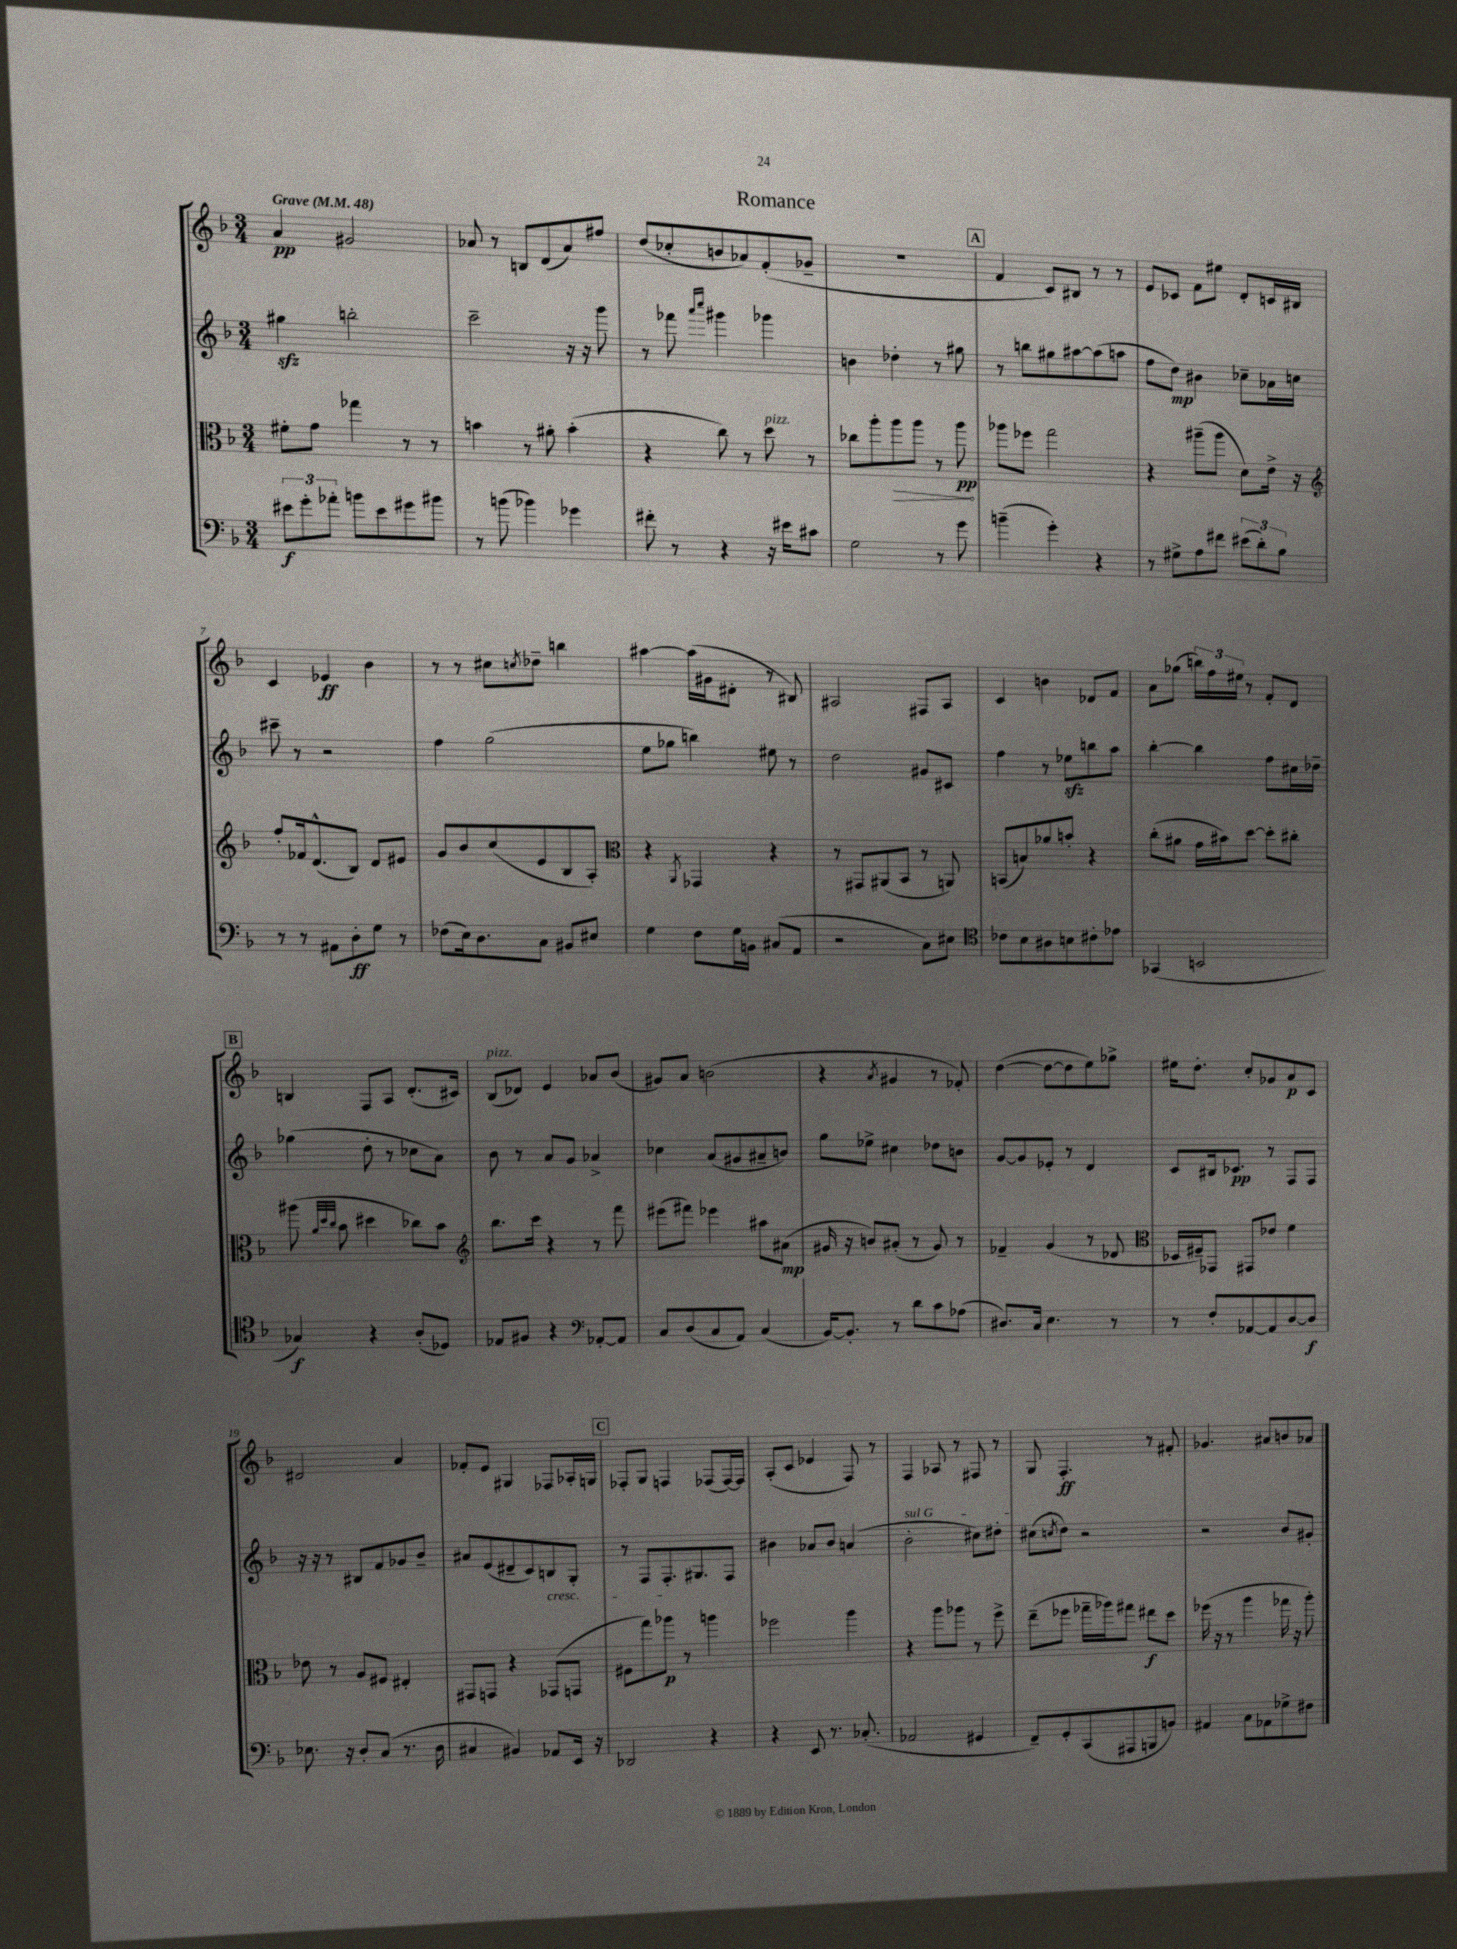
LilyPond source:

\header { title = "Romance" }
<<
\new StaffGroup <<
\new Staff = "s0" {
    \clef treble \key f \major \numericTimeSignature \time 3/4 \tempo "Grave" 4 = 48
    a'4\pp gis'2 |
    aes'8 r8 b8 d'8( aes'8) fis''8 |
    d''8( ces''8-. b'8 aes'8) f'8-.( ges'8-- |
    R2. |
    \mark \markup { \box "A" } f'4 c'8) bis8 r8 r8 |
    e'8 ces'8 f'8 eis''8 d'8-. c'16 bis16 |
    c'4 ees'4\ff bes'4 |
    r8 r8 cis''8 \acciaccatura { c''8 } des''8-- b''4 |
    ais''4~ ais''16( gis'16 dis'8-. r8 bis8) |
    ais2 fis8 ais8 |
    c'4 b'4 des'8 f'8 |
    a'8 ges''8( \tuplet 3/2 { b''16) f''16 eis''16 } r8 f'8-. d'8 |
    \mark \markup { \box "B" } b4 f8 a8 d'8.-.( cis'16) |
    bes8^\markup { \italic "pizz." }( des'8) e'4 aes'8 bes'8( |
    gis'8) a'8 b'2( |
    r4 \acciaccatura { a'8 } gis'4 r8 fes'8-.) |
    d''4~( d''8~ d''8 e''8) ges''8-> |
    eis''16 d''8.-. c''8-. ges'8 a'8\p c'8 |
    dis'2 a'4 |
    fes'8-. e'8 gis4 fes8 aes16-. g16 |
    \mark \markup { \box "C" } fes8-. g8 f4 fes8( fes16~) fes16 |
    a8-.( c'8 ees'4 f8) r8 |
    f4 aes8 r8 fis8 r8 |
    g8 f4.-.\ff r8 fis'8-. |
    ges'4. ais'8 b'8 aes'8 \bar "|." |
}
\new Staff = "s1" {
    \clef treble \key f \major \numericTimeSignature \time 3/4
    gis''4\sfz b''2-. |
    c'''2-- r16 r16 g'''8 |
    r8 fes'''8 \grace { a'''16 c''''16 } gis'''4 ges'''4 |
    b'4 des''4-. r8 gis''8 |
    \mark \markup { \box "A" } r8 b''8 gis''8 ais''8~ ais''8( a''8 |
    f''8 d''8\mp) bis'4 ces''8-- aes'16 c''16 |
    cis'''8-- r8 r2 |
    f''4 g''2( |
    e''8 ges''8 b''4) eis''8 r8 |
    d''2 gis'8 cis'8 |
    f''4 r8 ees''8\sfz b''8 a''8 |
    bes''4~-. bes''4 f''8 cis''16 des''16-- |
    \mark \markup { \box "B" } ges''4( d''8-. r8 ces''8 a'8) |
    bes'8 r8 a'8 g'8 aes'4-> |
    ces''4 a'8( gis'8 ais'8-- b'8) |
    g''8 ees''8-> cis''4 des''8 b'8 |
    g'8~ g'8 ees'8-. r8 d'4 |
    c'8 bis16 ces'8.\pp r8 f8 f8 |
    r16 r16 r8 bis8 f'8 ges'8 bes'8-- |
    ais'8 e'8( dis'8-- c'8) b8\cresc g8-. |
    \mark \markup { \box "C" } r8 f8 f8.-.\! gis8. f8 |
    bis'4 aes'8 bis'8 a'4( |
    \once \override TextSpanner.bound-details.left.text = \markup { \italic "sul G" } bes'2-.\startTextSpan cis''8) dis''8-. |
    cis''8( \acciaccatura { c''8 } d''8\stopTextSpan) r2 |
    r2 bes'8 gis'8-. \bar "|." |
}
\new Staff = "s2" {
    \clef alto \key f \major \numericTimeSignature \time 3/4
    fis'8-. g'8 ges''4 r8 r8 |
    b'4 r8 ais'8-. b'4-.( |
    r4 c''8) r8 d''8^\markup { \italic "pizz." } r8 |
    ces''8 a''8-. \once \override Hairpin.circled-tip = ##t a''8\> a''8 r8 a''8\pp\! |
    \mark \markup { \box "A" } aes''8 fes''8 g''2 |
    r4 ais''8--( ais''8 d'8) e'16-> r16 |
    \clef treble f''8-. fes'16 d'8.-^( bes8) d'8 eis'8 |
    g'8 bes'8 c''8( e'8 bes8 a8-.) |
    \clef alto r4 \acciaccatura { a,8 } ges,4 r4 |
    r8 gis,8 ais,8( bes,8 r8 a,8) |
    b,8( b8) aes'8 b'8-. r4 |
    c''8-.( ais'8 g'16 bis'16) d''8~ d''8-. cis''8-. |
    \mark \markup { \box "B" } ais''8( \grace { a'32 d''32 c''32 } bes'8 dis''4 ces''8) bes'8 |
    \clef treble bes''8. c'''16 r4 r8 f'''8 |
    eis'''8( fis'''8) ees'''4 ais''8 ais'8\mp( |
    gis'16 r16 b'8) ais'8-.( r8 gis'8) r8 |
    fes'4-- g'4( r8 des'8 |
    \clef alto des16 fis16--) ges,8 gis,8 ees'8 f'4 |
    ees'8 r8 a8 fis8 eis4-. |
    gis,8 g,8 r4 ges,8( g,8 |
    \mark \markup { \box "C" } fis8 g''8) aes''8\p r8 a''4 |
    fes''2 a''4 |
    r4 a''8 aes''8 r8 f''8-> |
    e''8--( fes''8 ges''16-- aes''16) gis''8 eis''8\f d''8 |
    fes''16( r16 r8 a''4 ges''16 r16 a''8-.) \bar "|." |
}
\new Staff = "s3" {
    \clef bass \key f \major \numericTimeSignature \time 3/4
    \tuplet 3/2 { eis'8\f g'8-. aes'8-. } b'8 eis'8 gis'8 bis'8 |
    r8 b'8( bes'4) ges'4 |
    fis'8-. r8 r4 r16 eis'16 cis'8 |
    g2 r8 g'8 |
    \mark \markup { \box "A" } b'4--( g'4-.) r4 |
    r8 gis8-> a8 fis'8 \tuplet 3/2 { eis'8( d'8-.) bes8 } |
    r8 r8 ais,8 d8-.\ff g8 r8 |
    fes8( e16) d8. c8 bis,8 eis8 |
    g4 f8 g16 b,16 cis8( a,8 |
    r2 c8) eis8 |
    \clef tenor ces'8 bes8 ais8 b8 cis'8-. ees'8 |
    ges,4( b,2 |
    \mark \markup { \box "B" } ges4\f) r4 a8-.( des8) |
    ees8 fis8 r4 \clef bass aes,8~-. aes,8 |
    c8 d8( c8 a,8) c4( |
    bes,16~) bes,8.-. r8 d'8 c'8 aes8( |
    dis8.) c16 e4. r8 |
    r8 f8-. aes,8~ aes,8 d8~ d8\f |
    ees8. r16 d8-. c8( r8. d16 |
    cis4 bis,4) aes,8 e,16 r16 |
    \mark \markup { \box "C" } des,2 r4 |
    r4 e,8 r8. ces8.-.( |
    aes,2 gis,4 |
    f,8--) g,8-. c,8( ais,,8 b,,8 b,8) |
    ais,4 c8 aes,8 ges8-> fis8 \bar "|." |
}
>>
>>
